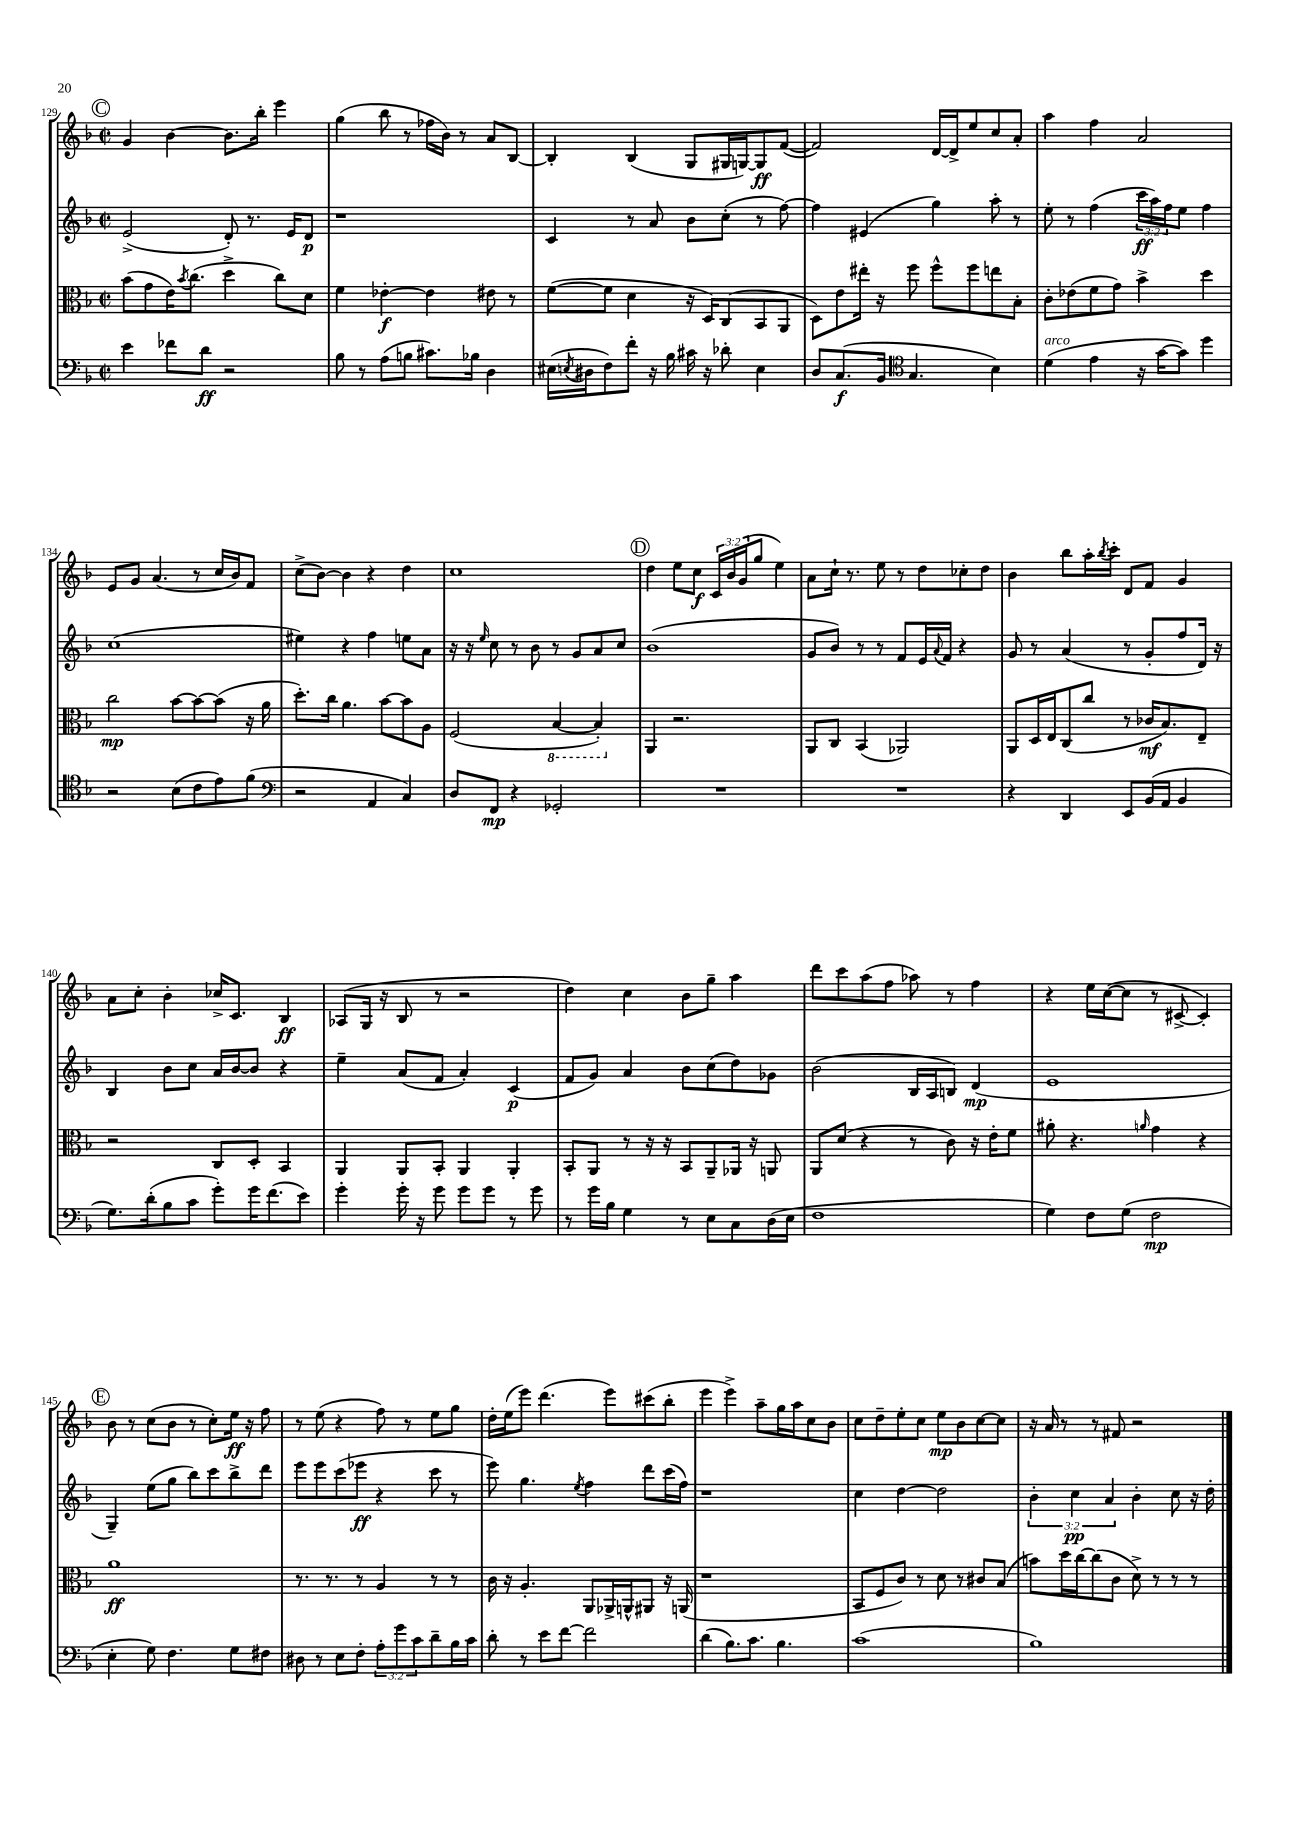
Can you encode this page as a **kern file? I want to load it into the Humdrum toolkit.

**kern	**kern	**kern	**kern
*staff4	*staff3	*staff2	*staff1
*clefF4	*clefC3	*clefG2	*clefG2
*k[b-]	*k[b-]	*k[b-]	*k[b-]
*M2/2	*M2/2	*M2/2	*M2/2
*met(c|)	*met(c|)	*met(c|)	*met(c|)
4e\	(8b-\L	(2e^/	4g/
.	8g\	.	.
8f-\L	16e\K)	.	[4b-\
.	8qb-/	.	.
.	(8.cc\J	.	.
8d\J	.	.	.
2r	4dd^\	8d'/)	8.b-\]L
.	.	8.r	.
.	.	.	16bb-'\Jk
.	8cc\L)	.	4eee\
.	.	16e/LK	.
.	8d\J	8d/J	.
=	=	=	=
8B-\	4f\	1r	(4gg\
8r	.	.	.
(8A\L	[4e-'\	.	8bb-\
8B\J	.	.	8r
8.c#\L)	4e-\]	.	16ff-\LL
.	.	.	16b-\JJ)
.	.	.	8r
16B-\Jk	.	.	.
4D\	8e#\	.	8a/L
.	8r	.	[8B-/J
=	=	=	=
(16E#\LL	([8f\L	4c/	4B-'/]
8qE/	.	.	.
16D#\J	.	.	.
8F\)	8f\]J	.	.
8f'\J	4d\	8r	(4B-/
16r	.	8a/	.
16B-\	.	.	.
16c#\	16r	8b-\L	8G/L
16r	16D/LK)	.	.
8d-'\	(8C/	(8cc'\J	16G#/L
.	.	.	[16G/J)
4E\	8BB-/	8r	8G/]
.	8AA/J	[8ff\)	([8f/J
=	=	=	=
8D/L	8D\L)	4ff\]	2f/])
(8.C/	8e\	.	.
.	16ee#'\Jk	(4e#/	.
16BB-/Jk	16r	.	.
*clefC4	*	*	*
4.G/	8ff\	.	.
.	8ff^^\L	4gg\)	[16d/LL
.	.	.	16d^/]J
.	8ff\	.	8ee/
4B-\)	8ee\	8aa'\	8cc/
.	8B-'\J	8r	8a'/J
=	=	=	=
(4d\	8c'\L	8ee'\	4aa\
.	(8e-\	8r	.
4e\	8f\	(4ff\	4ff\
.	8g\J)	.	.
16r	4b-^\	24ccc\LL	2a/
.	.	24aa\)	.
[16g\LK	.	.	.
.	.	24ff\J	.
8g\]J)	.	8ee\J	.
4dd\	4dd\	4ff\	.
=	=	=	=
2r	2cc\	(1cc	8e/L
.	.	.	8g/J
.	.	.	(4.a/
(8B-\L	[8b-\L	.	.
8c\	8b-\_	.	8r
8e\)	(8b-\]J	.	16cc/LL
.	.	.	16b-/J)
(8f\J	16r	.	8f/J
.	16a\	.	.
=	=	=	=
*clefF4	*	*	*
2r	8.dd'\L)	4ee#\)	(8cc^\L
.	.	.	[8b-\J)
.	16cc\Jk	.	.
.	4.a\	4r	4b-\]
4AA/	.	4ff\	4r
.	[8b-\L	.	.
4C/)	8b-\]	8ee\L	4dd\
.	8A\J	8a\J	.
=	=	=	=
8D/L	(2F/	16r	1cc
.	.	16r	.
.	.	16qqee/	.
8FF/J	.	8cc\	.
4r	.	8r	.
.	.	8b-\	.
2GG-'/	[4BB-/	8r	.
.	.	8g/L	.
.	4BB-'/])	8a/	.
.	.	8cc/J	.
=	=	=	=
1r	4AA/	(1b-	4dd\
.	2.r	.	8ee\L
.	.	.	8cc\J
.	.	.	24c/LL
.	.	.	24b-/
.	.	.	(24g/J
.	.	.	8gg/J
.	.	.	4ee\)
=	=	=	=
1r	8AA/L	8g/L	8a\L
.	8C/J	8b-/J)	16cc`\Jk
.	.	.	8.r
.	(4BB-/	8r	.
.	.	8r	8ee\
.	2AA-/)	8f/L	8r
.	.	16e/L	8dd\L
.	.	8qqa/	.
.	.	16f/JJ	.
.	.	4r	8cc-'\
.	.	.	8dd\J
=	=	=	=
4r	8AA/L	8g/	4b-\
.	16D/L	8r	.
.	16E/J	.	.
4DD/	(8C/	(4a/	8bb-\L
.	8cc/J	.	16aa'\L
.	.	.	8qbb-/
.	.	.	16ccc'\JJ
8EE/L	8r	8r	8d/L
(16BB-/L	16c-/LK	8g'/L	8f/J
16AA/JJ	8.B-/)	.	.
4BB-/	.	8ff/	4g/
.	8E~/J	16d/Jk)	.
.	.	16r	.
=	=	=	=
8.G\L)	2r	4B-/	8a\L
.	.	.	8cc'\J
(16d'\k	.	.	.
8B-\	.	8b-\L	4b-'\
8c\J	.	8cc\J	.
8g'\L)	8C/L	16a/LL	16cc-^/LK
.	.	[16b-/J	8.c/J
16g\K	8D'/J	8b-/]J	.
(8.f\	.	.	.
.	4BB-/	4r	4B-/
8e\J)	.	.	.
=	=	=	=
4g'\	4AA/	4ee~\	(8A-/L
.	.	.	16G/Jk
.	.	.	16r
16g'\	8AA/L	(8a/L	8B-/
16r	.	.	.
8g\	8BB-'/J	8f/J	8r
8g\L	4AA/	4a'/)	2r
8g\J	.	.	.
8r	4AA'/	(4c/	.
8g\	.	.	.
=	=	=	=
8r	8BB-'/L	8f/L	4dd\)
16g\LL	8AA/J	8g/J)	.
16B-\JJ	.	.	.
4G\	8r	4a/	4cc\
.	16r	.	.
.	16r	.	.
8r	8BB-/L	8b-\L	8b-\L
8E\L	8AA~/	(8cc\	8gg~\J
8C\	16AA-/Jk	8dd\)	4aa\
.	16r	.	.
(16D\L	8AA/	8g-\J	.
16E\JJ	.	.	.
=	=	=	=
1F	8AA/L	(2b-\	8ddd\L
.	(8d/J	.	8ccc\
.	4r	.	(8aa\
.	.	.	8ff\J
.	8r	16B-/LL	8aa-\)
.	.	16A/J	.
.	8c\)	8B/J)	8r
.	16r	(4d/	4ff\
.	16e'\LK	.	.
.	8f\J	.	.
=	=	=	=
4G\)	8a#'\	1e	4r
.	4.r	.	.
8F\L	.	.	16ee\LL
.	.	.	([16cc\J
(8G\J	.	.	8cc\]J
.	16qqa/	.	.
2F\	4g\	.	8r
.	.	.	[8c#^/
.	4r	.	4c#'/])
=	=	=	=
4E'\	1a	4G~/)	8b-\
.	.	.	8r
8G\)	.	(8ee\L	(8cc\L
4.F\	.	8gg\J	8b-\J
.	.	8bb-\L)	8r
.	.	8ccc\	8cc'\L)
8G\L	.	8bb-^\	16ee\Jk
.	.	.	16r
8F#\J	.	8ddd\J	8ff\
=	=	=	=
8D#\	8.r	8eee\L	8r
8r	.	8eee\	(8ee\
.	8.r	.	.
8E\L	.	(8ccc\	4r
8F'\J	8r	8eee-\J	.
12A'\L	4A/	4r	8ff\)
12g\	.	.	.
.	.	.	8r
12c\	.	.	.
8d~\	8r	8ccc\	8ee\L
16B-\L	8r	8r	8gg\J
16c\JJ	.	.	.
=	=	=	=
8d'\	16c\	8eee\)	16dd'\LL
.	16r	.	(16ee\J
8r	4.A'/	4.gg\	8eee\J)
8e\L	.	.	(4.ddd\
[8f\J	.	.	.
.	.	8qee/	.
2f\]	8AA/L	4ff\	.
.	16AA-^/L	.	8eee\L)
.	16AA^^/J	.	.
.	8AA#/J	8ddd\L	(8ccc#\
.	16r	(16ccc\L	8bb-'\J
.	(16AA/	16ff\JJ)	.
=	=	=	=
(4d\	1r	1r	4eee\
8.B-\L)	.	.	4eee^\)
8.c\J	.	.	.
.	.	.	8aa~\L
4.B-\	.	.	16gg\L
.	.	.	16aa\J
.	.	.	8cc\
.	.	.	8b-\J
=	=	=	=
(1c	8BB-/L	4cc\	8cc\L
.	8F/	.	8dd~\
.	8c/J)	[4dd\	8ee'\
.	8r	.	8cc\J
.	8d\	2dd\]	8ee\L
.	8r	.	8b-\
.	8c#/L	.	[8cc\
.	(8B-/J	.	8cc\]J
=	=	=	=
1B-)	8b\L)	6b-'\	16r
.	.	.	16a/
.	16dd\L	.	8r
.	.	6cc\	.
.	[16cc\J	.	.
.	(8cc\]	.	8r
.	.	6a/	.
.	8c\J	.	8f#/
.	8d^\)	4b-'\	2r
.	8r	.	.
.	8r	8cc\	.
.	8r	16r	.
.	.	16dd'\	.
==	==	==	==
*-	*-	*-	*-
